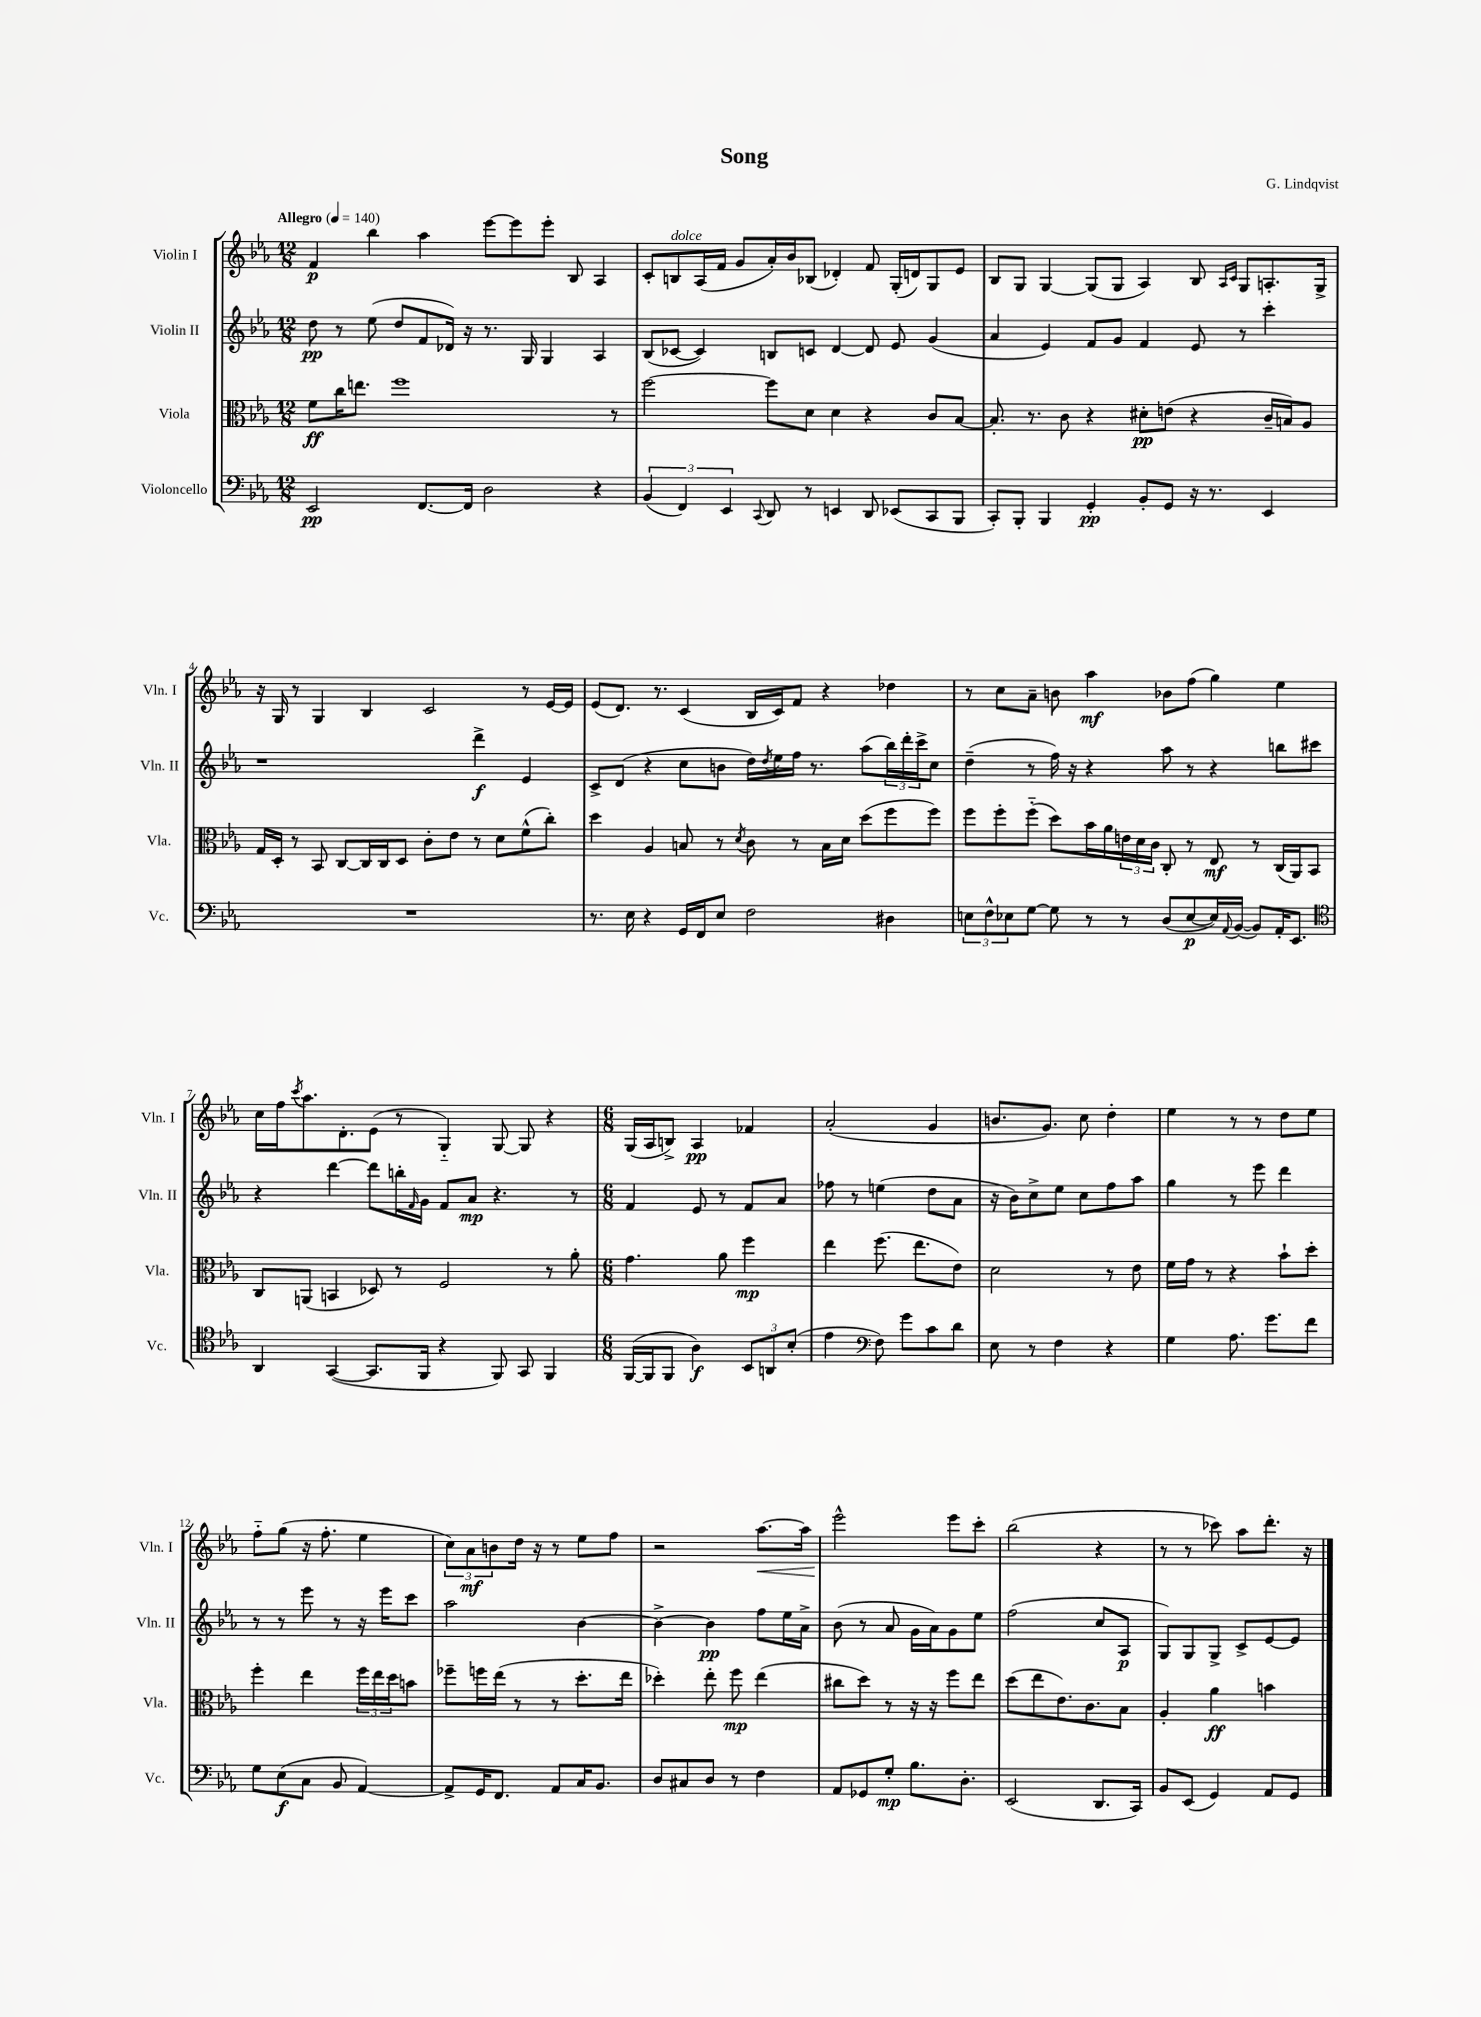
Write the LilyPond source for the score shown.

\header { title = "Song" composer = "G. Lindqvist" }
<<
\new StaffGroup <<
\new Staff = "s0" \with { instrumentName = "Violin I" shortInstrumentName = "Vln. I" } {
    \clef treble \key ees \major \numericTimeSignature \time 12/8 \tempo "Allegro" 4 = 140
    f'4\p bes''4 aes''4 ees'''8~ ees'''8 ees'''8-. bes8 aes4 |
    c'8-. b8^\markup { \italic "dolce" } aes16( f'16 g'8 aes'16-.) bes'16 bes8( des'4-.) f'8 g16-.( d'16) g8 ees'8 |
    bes8 g8 g4~ g8( g8 aes4) bes8 \grace { aes16 c'16 } g8 a8.-. g16-> |
    r16 g16 r8 g4 bes4 c'2 r8 ees'16~ ees'16 |
    ees'8( d'8.) r8. c'4( bes16 c'16) f'8 r4 des''4 |
    r8 c''8 aes'8-- b'8 aes''4\mf bes'8 f''8( g''4) ees''4 |
    c''16 f''16 \acciaccatura { c'''8 } aes''8. d'8.-. ees'8( r8 g4-_) g8~ g8 r4 |
    \numericTimeSignature \time 6/8 g16( aes16 b8->) aes4\pp fes'4 |
    aes'2-.( g'4 |
    b'8. g'8.) c''8 d''4-. |
    ees''4 r8 r8 d''8 ees''8 |
    f''8-_ g''8( r16 f''8.-. ees''4 |
    \tuplet 3/2 { c''8) aes'8\mf b'8 } d''16 r16 r8 ees''8 f''8 |
    r2 aes''8.~\< aes''16 |
    ees'''2-^\! ees'''8 c'''8-. |
    bes''2( r4 |
    r8 r8 ces'''8) aes''8 d'''8.-. r16 \bar "|." |
}
\new Staff = "s1" \with { instrumentName = "Violin II" shortInstrumentName = "Vln. II" } {
    \clef treble \key ees \major \numericTimeSignature \time 12/8
    d''8\pp r8 ees''8( d''8 f'8 des'16) r16 r8. g16 g4 aes4 |
    bes8( ces'8~ ces'4) b8 c'8 d'4~ d'8 ees'8 g'4( |
    aes'4 ees'4) f'8 g'8 f'4 ees'8 r8 c'''4-. |
    r1 d'''4->\f ees'4 |
    c'8-> d'8( r4 c''8 b'8 d''16) \acciaccatura { d''8 } ees''16 f''16 r8. aes''8( \tuplet 3/2 { bes''16) d'''16-. c'''16-> } c''8 |
    d''4--( r8 f''16) r16 r4 aes''8 r8 r4 b''8 cis'''8 |
    r4 d'''4~ d'''8 b''16-. \grace { f'16 } g'16 f'8 aes'8\mp r4. r8 |
    \numericTimeSignature \time 6/8 f'4 ees'8 r8 f'8 aes'8 |
    fes''8 r8 e''4( d''8 aes'8 |
    r16 bes'16) c''8-> ees''8 c''8 f''8 aes''8 |
    g''4 r8 ees'''8 d'''4 |
    r8 r8 ees'''8 r8 r16 ees'''16 c'''8 |
    aes''2 bes'4~ |
    bes'4~-> bes'4\pp f''8 ees''16 aes'16-> |
    bes'8( r8 aes'8 g'16 aes'16) g'8 ees''8 |
    f''2( c''8 aes8\p |
    g8) g8 g8-> c'8-> ees'8~ ees'8 \bar "|." |
}
\new Staff = "s2" \with { instrumentName = "Viola" shortInstrumentName = "Vla." } {
    \clef alto \key ees \major \numericTimeSignature \time 12/8
    f'8\ff c''16 e''8. f''1 r8 |
    f''2~ f''8 d'8 d'4 r4 c'8 bes8~ |
    bes8.-. r8. c'8 r4 dis'8-.\pp e'8( r4 c'16-- b16) aes8 |
    g16 d16-. r8 bes,8 c8~ c16 c16 d8 c'8-. ees'8 r8 d'8 f'8-^( c''8-.) |
    d''4 aes4 b8 r8 \acciaccatura { d'8 } c'8 r8 b16 d'16 d''8( f''8 f''8) |
    f''8 f''8-. f''8-_( d''8) bes'16 aes'16 \tuplet 3/2 { e'16 d'16 c'16 } c8-. r8 ees8\mf r8 c16( aes,16) bes,8 |
    c8 a,8( b,4 des8) r8 f2 r8 aes'8-. |
    \numericTimeSignature \time 6/8 g'4. aes'8 f''4\mp |
    ees''4 f''8.( ees''8. ees'8) |
    d'2 r8 ees'8 |
    f'16 g'16 r8 r4 bes'8-! d''8-. |
    f''4-. ees''4 \tuplet 3/2 { f''16 ees''16 d''16 } b'8 |
    fes''8-- f''16 ees''16( r8 r8 d''8.-. ees''16 |
    des''4-.) ees''8-. f''8\mp ees''4( |
    cis''8 d''8) r8 r16 r16 f''8 ees''8 |
    d''8( ees''8 ees'8.) c'8. bes8 |
    aes4-. aes'4\ff b'4 \bar "|." |
}
\new Staff = "s3" \with { instrumentName = "Violoncello" shortInstrumentName = "Vc." } {
    \clef bass \key ees \major \numericTimeSignature \time 12/8
    ees,2\pp f,8.~ f,16 d2 r4 |
    \tuplet 3/2 { bes,4( f,4) ees,4 } \appoggiatura { c,8 } d,8 r8 e,4 d,8 ees,8( c,8 bes,,8 |
    c,8-.) bes,,8-. bes,,4 g,4-.\pp bes,8-. g,8 r16 r8. ees,4 |
    R1. |
    r8. ees16 r4 g,16 f,16 ees8 f2 dis4 |
    \tuplet 3/2 { e8 f8-^ ees8 } g8~ g8 r8 r8 d8( ees8~\p ees16) \appoggiatura { aes,8 } bes,16~( bes,8) aes,16-. ees,8. |
    \clef tenor aes,4 g,4~( g,8. f,16 r4 f,8) g,8 f,4 |
    \numericTimeSignature \time 6/8 f,16~( f,16 f,8 aes4\f) \tuplet 3/2 { bes,8 a,8 bes8-.( } |
    ees'4 \clef bass f8) g'8 c'8 d'8 |
    ees8 r8 f4 r4 |
    g4 aes8. g'8. f'8 |
    g8 ees8\f( c8 bes,8 aes,4~) |
    aes,8-> g,16 f,8. aes,8 c16 bes,8. |
    d8 cis8 d8 r8 f4 |
    aes,8 ges,8 g8-.\mp bes8. d8.-. |
    ees,2( d,8. c,16) |
    bes,8 ees,8( g,4) aes,8 g,8 \bar "|." |
}
>>
>>
